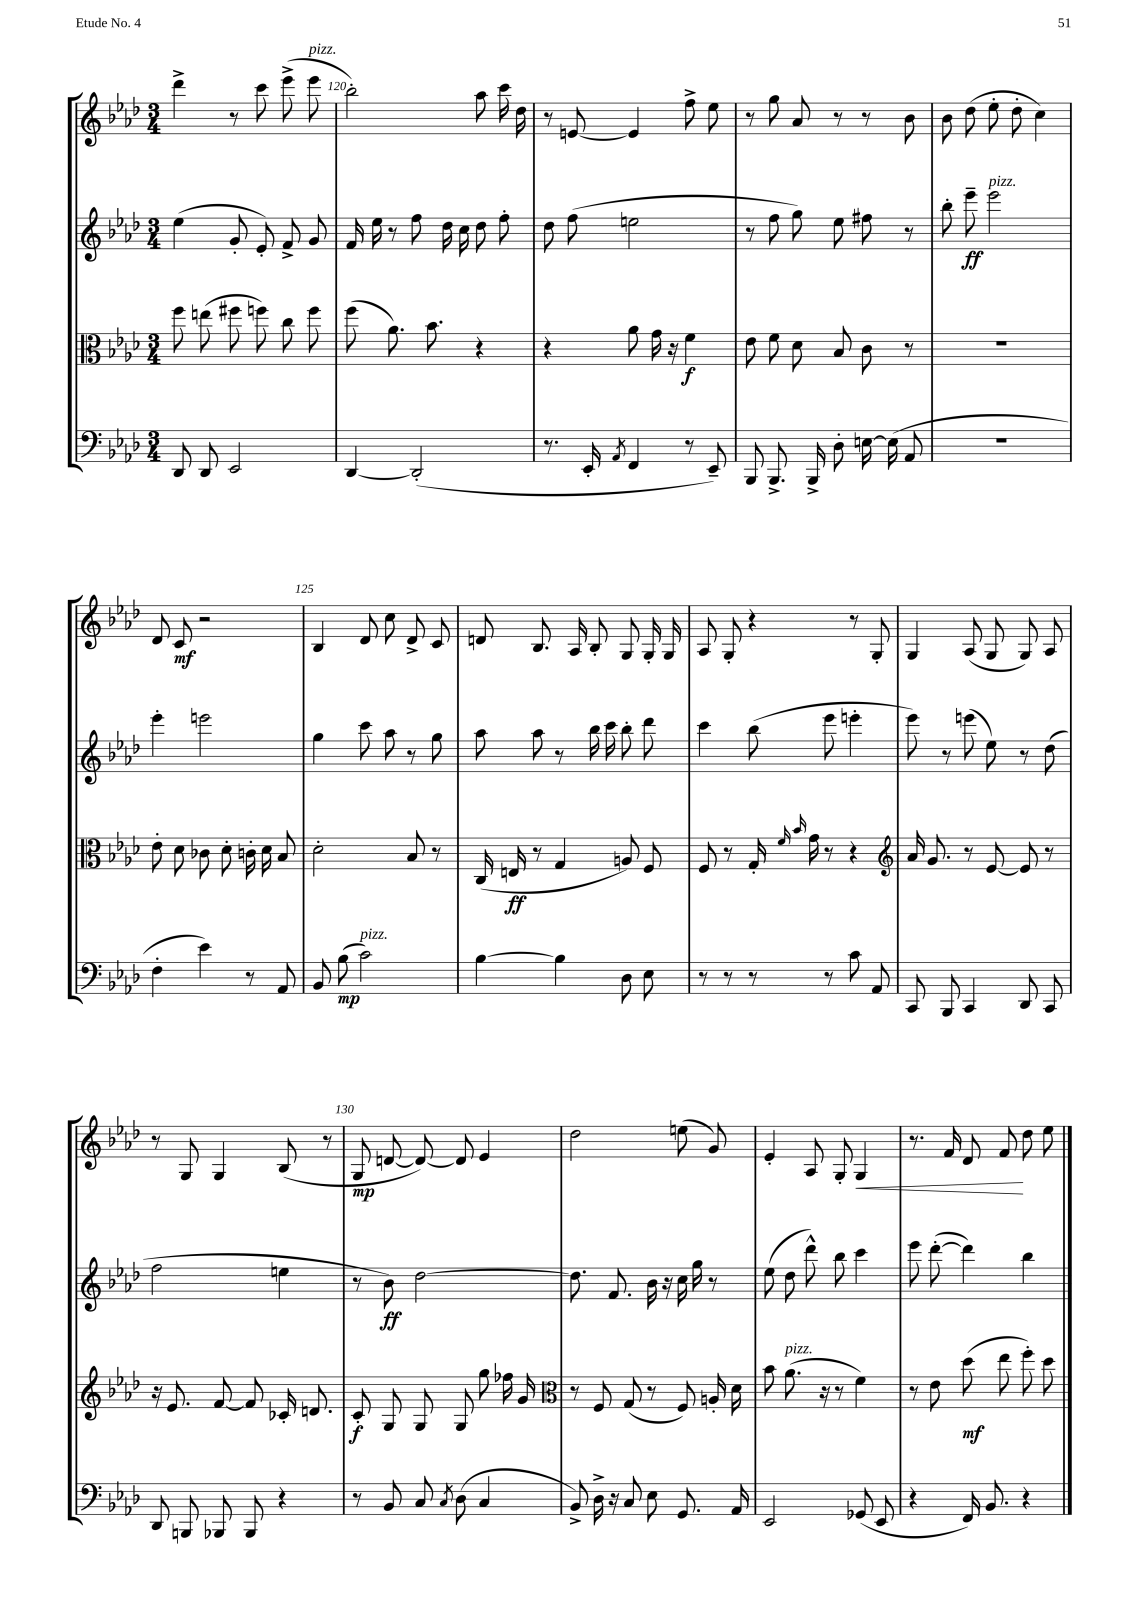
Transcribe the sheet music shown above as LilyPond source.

<<
\new StaffGroup <<
\new Staff = "s0" {
    \clef treble \key aes \major \numericTimeSignature \time 3/4
    \autoBeamOff des'''4-> r8 c'''8 ees'''8->( ees'''8^\markup { \italic "pizz." } |
    bes''2-.) aes''8 c'''16 des''16 |
    r8 e'8~ e'4 f''8-> ees''8 |
    r8 g''8 aes'8 r8 r8 bes'8 |
    bes'8 des''8( ees''8-. des''8-. c''4) |
    des'8 c'8\mf r2 |
    bes4 des'8 c''8 des'8-> c'8 |
    d'8 bes8. aes16 bes8-. g8 g16-. g16 |
    aes8 g8-. r4 r8 g8-. |
    g4 aes8( g8 g8) aes8 |
    r8 g8 g4 bes8( r8 |
    g8\mp d'8~ d'8~) d'8 ees'4 |
    des''2 e''8( g'8) |
    ees'4-. aes8 g8-. g4\< |
    r8. f'16 des'8 f'8\! des''8 ees''8 \bar "|." |
}
\new Staff = "s1" {
    \clef treble \key aes \major \numericTimeSignature \time 3/4
    \autoBeamOff ees''4( g'8-. ees'8-.) f'8-> g'8 |
    f'16 ees''16 r8 f''8 des''16 c''16 des''8 f''8-. |
    des''8 f''8( e''2 |
    r8 f''8 g''8) ees''8 fis''8 r8 |
    bes''8-. ees'''8--\ff ees'''2^\markup { \italic "pizz." } |
    ees'''4-. e'''2 |
    g''4 c'''8 aes''8 r8 g''8 |
    aes''8 aes''8 r8 bes''16 c'''16 bes''8-. des'''8 |
    c'''4 bes''8( ees'''8 e'''4-. |
    ees'''8) r8 e'''8( ees''8) r8 des''8( |
    f''2 e''4 |
    r8 bes'8\ff) des''2~ |
    des''8. f'8. bes'16 r16 c''16 g''16 r8 |
    ees''8( des''8 des'''8-^) bes''8 c'''4 |
    ees'''8 des'''8~-.( des'''4) bes''4 \bar "|." |
}
\new Staff = "s2" {
    \clef alto \key aes \major \numericTimeSignature \time 3/4
    \autoBeamOff f''8 e''8( fis''8 f''8) c''8 f''8 |
    f''8( aes'8.) bes'8. r4 |
    r4 aes'8 g'16 r16 f'4\f |
    ees'8 f'8 des'8 bes8 c'8 r8 |
    R2. |
    ees'8-. des'8 ces'8 des'8-. c'16-. des'16 bes8 |
    des'2-. bes8 r8 |
    c16( e16\ff r8 g4 a8) f8 |
    f8 r8 g16-. \grace { f'16 bes'16 } g'16 r8 r4 |
    \clef treble aes'16 g'8. r8 ees'8~ ees'8 r8 |
    r16 ees'8. f'8~ f'8 ces'16-. d'8. |
    c'8-.\f g8 g8 g8 g''8 fes''16 g'16 |
    \clef alto r8 f8 g8( r8 f8) a16-. des'16 |
    bes'8 aes'8.^\markup { \italic "pizz." }( r16 r8 f'4) |
    r8 ees'8 des''8\mf( ees''8 f''8-.) des''8 \bar "|." |
}
\new Staff = "s3" {
    \clef bass \key aes \major \numericTimeSignature \time 3/4
    \autoBeamOff des,8 des,8 ees,2 |
    des,4~ des,2-.( |
    r8. ees,16-. \acciaccatura { aes,8 } f,4 r8 ees,8--) |
    bes,,8 bes,,8.-> bes,,16-> des8-. e16~ e16( aes,8 |
    R2. |
    f4-. ees'4) r8 aes,8 |
    bes,8 bes8\mp( c'2^\markup { \italic "pizz." }) |
    bes4~ bes4 des8 ees8 |
    r8 r8 r8 r8 c'8 aes,8 |
    c,8 bes,,8 c,4 des,8 c,8 |
    des,8 b,,8 bes,,8 bes,,8 r4 |
    r8 bes,8 c8 \acciaccatura { c8 } des8( c4 |
    bes,8->) des16-> r16 c8 ees8 g,8. aes,16 |
    ees,2 ges,8( ees,8 |
    r4 f,16) bes,8. r4 \bar "|." |
}
>>
>>
\layout { \context { \Score currentBarNumber = #119 \override BarNumber.break-visibility = ##(#f #t #t) barNumberVisibility = #(every-nth-bar-number-visible 5) } }
